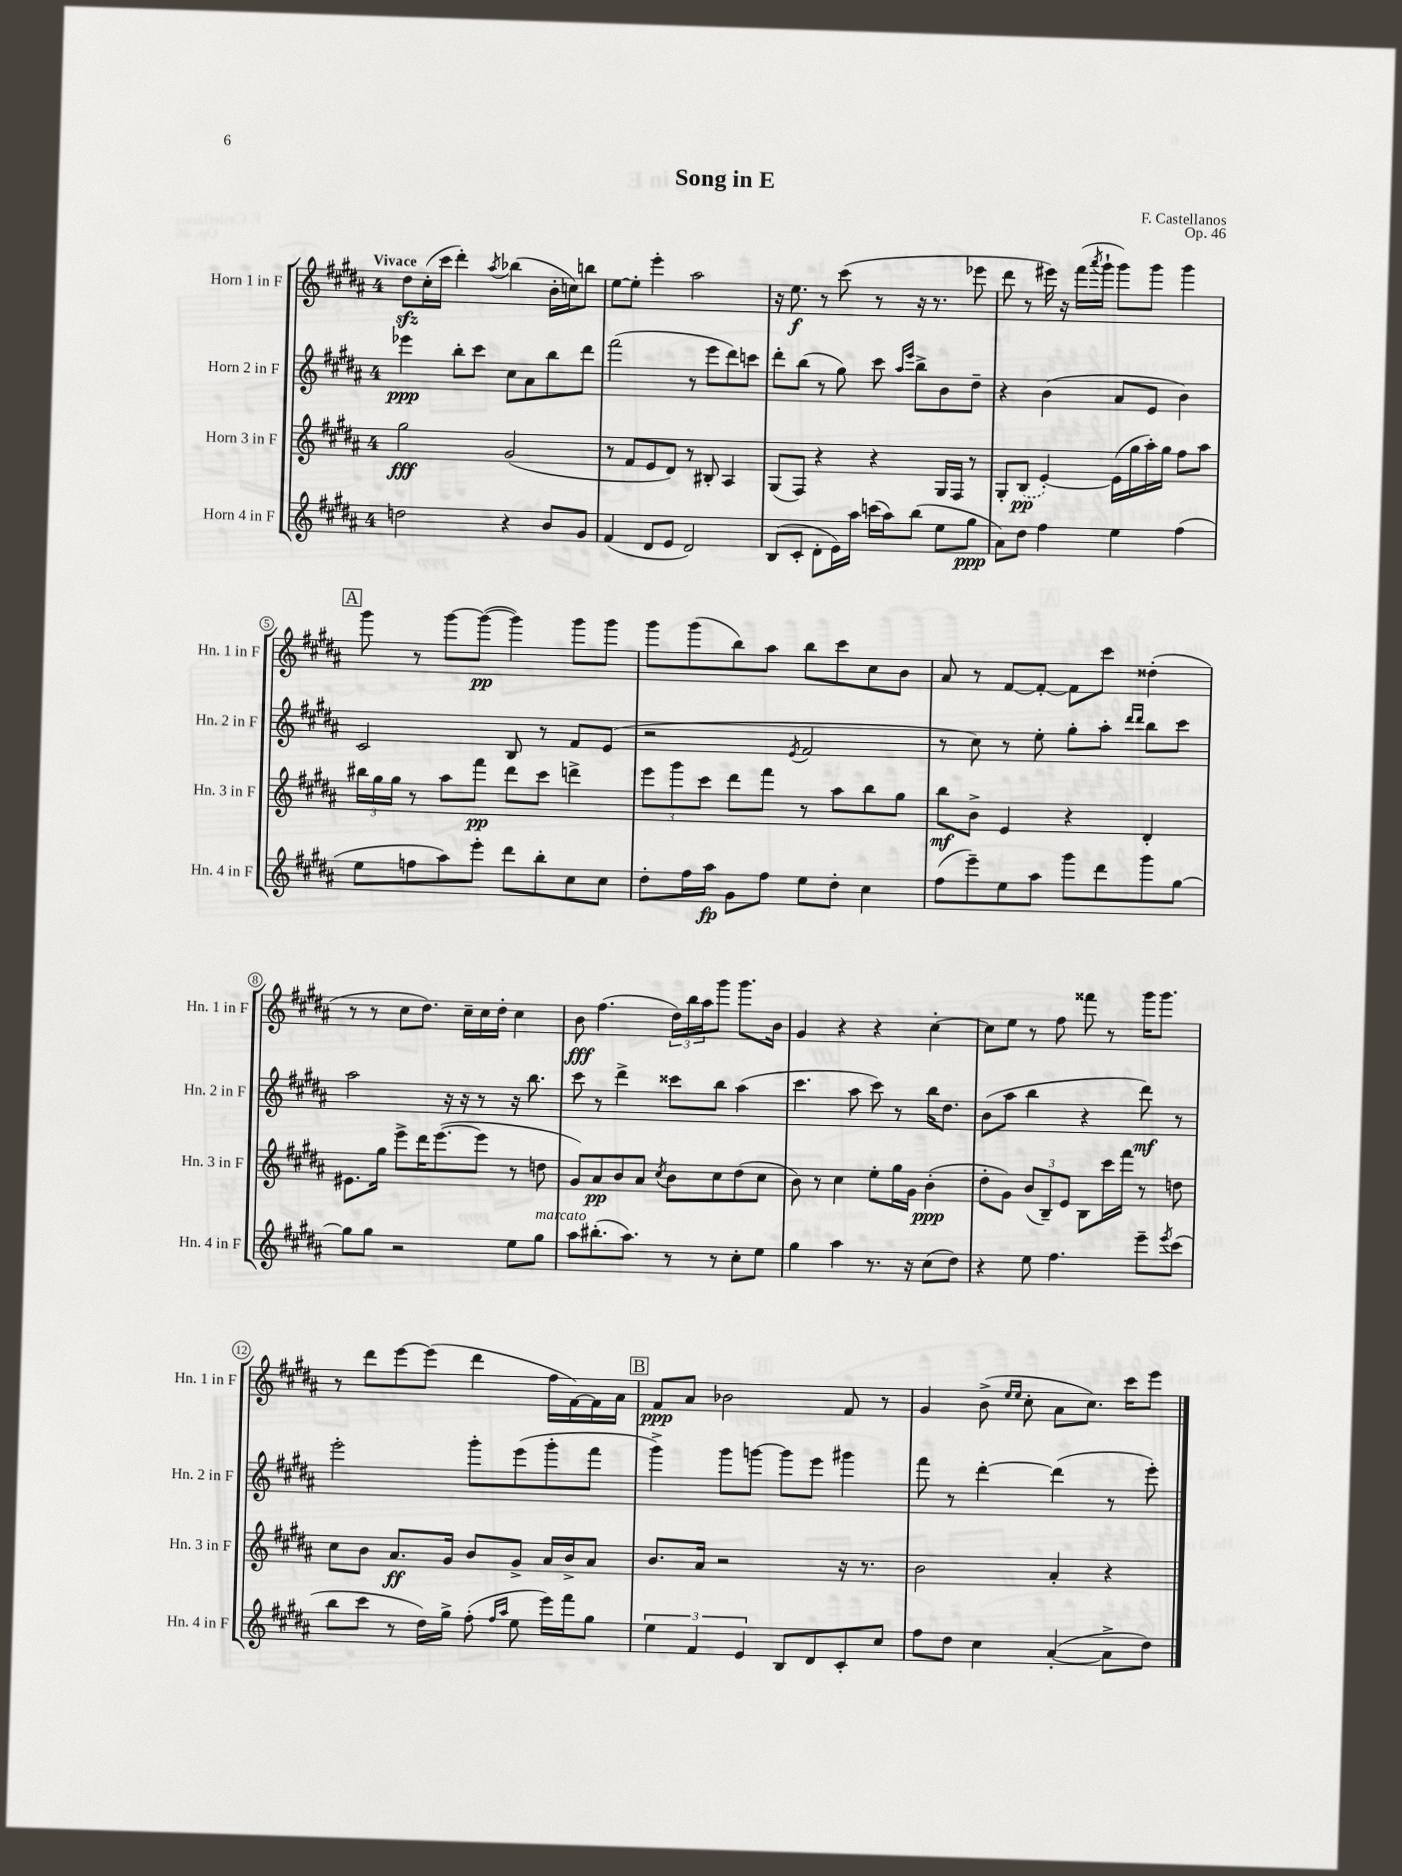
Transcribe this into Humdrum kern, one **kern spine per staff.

**kern	**kern	**kern	**kern
*staff4	*staff3	*staff2	*staff1
*clefG2	*clefG2	*clefG2	*clefG2
*k[f#c#g#d#a#]	*k[f#c#g#d#a#]	*k[f#c#g#d#a#]	*k[f#c#g#d#a#]
*M4/4	*M4/4	*M4/4	*M4/4
2dd	2gg#	4eee-	8dd#
.	.	.	(16cc#'
.	.	.	16ccc#
.	.	8bb'	4ddd#')
.	.	8ccc#	.
.	.	.	8qaa#
4r	(2g#	8cc#	(4bb-
.	.	8a#	.
8b	.	8bb	16b'
.	.	.	16cc)
8g#	.	8ddd#	8bb
=	=	=	=
(4f#	8r	(2fff#	[8ee
.	8f#	.	8ee']
8d#	8e	.	4eee'
8e	8d#)	.	.
2d#)	8r	8r	2aa#
.	8B#'	8eee	.
.	4A#	8ddd#)	.
.	.	8ccc	.
=	=	=	=
(8B	(8G#	8ddd#'	16r
.	.	.	8.ee
8c#'	8F#)	(8bb	.
8d#'	4r	8r	8r
16e)	.	8gg#)	(8ccc#
16aa#	.	.	.
(16ccc	4r	8ccc#	8r
16aa#)	.	.	.
.	.	16qqaa#	.
.	.	16qqeee	.
(8bb	.	8bb^	16r
.	.	.	8.r
8ee	16G#	8b	.
.	16F#	.	.
8gg#	8r	8dd#~	8eee-
=	=	=	=
8a#)	8G#'	4r	8ddd#
8dd#	(8B	.	8r
4ff#	[4e')	(4b	16eee#)
.	.	.	16r
.	.	.	(16fff#
.	.	.	8qaaa#
.	.	.	16ggg#`
4ee	(16e]	8a#	8ggg#)
.	16gg#	.	.
.	16aa#')	8e	8ggg#
.	16gg#	.	.
(4ff#	8ff#	4b)	4ggg#
.	8aa#	.	.
=	=	=	=
8ee	24bb#	2c#	8ggg#
.	24gg#	.	.
.	24gg#	.	.
8ff	8r	.	8r
8aa#)	8aa#	.	[8ggg#
8eee'	8fff#	.	(8ggg#_
8ddd#	8ddd#	8B	4ggg#])
8bb'	8ccc#	8r	.
8cc#	4ddd^	8f#	8ggg#
8cc#	.	(8e	8ggg#
=	=	=	=
8dd#'	12eee	2r	8ggg#
.	12ggg#	.	.
16ff#	.	.	(8ggg#
.	12ccc#	.	.
16aa#	.	.	.
8g#	8ddd#	.	8bb)
8ff#	8fff#	.	8aa#
.	.	8qe	.
8ee	8r	2f#	8bb
8dd#'	8aa#	.	8ccc#
4cc#	8bb	.	8cc#
.	8gg#	.	8b
=	=	=	=
(8ff#	8bb	8r	8a#
8eee~)	8b^	8cc#)	8r
8ee	4e	8r	[8f#
8aa#	.	8ee'	8f#'_
8ggg#	4r	8gg#'	8f#]
8ddd#	.	8aa#'	8ccc#
.	.	16qqddd#	.
.	.	16qqddd#	.
8ggg#	4d#'	8bb	(4dd##'
[8gg#	.	8ccc#	.
=	=	=	=
8gg#]	8.e#	2aa#	8r
8gg#	.	.	8r
.	16gg#	.	.
2r	8eee^	.	8cc#
.	16ddd#	.	8.dd#)
.	([8.eee	.	.
.	.	16r	.
.	.	16r	16cc#~
.	8eee]	8r	16cc#
.	.	.	16dd#'
8ee	8r	16r	4cc#
.	.	8.bb	.
8gg#	8dd	.	.
=	=	=	=
8aa#	8g#)	8ccc#	8b
(8.bb#'	8a#	8r	(4.ff#
.	8b	4ddd#^	.
8.aa#)	.	.	.
.	8a#	.	.
.	8qcc#	.	.
8r	8b	8ccc##	24dd#)
.	.	.	24bb
.	.	.	24aa#
8r	8cc#	8bb	8ggg#
8cc#'	(8dd#	(4aa#	8.ggg#
8ee	8cc#	.	.
.	.	.	16b
=	=	=	=
4gg#	8b)	4.ccc#	4g#
.	8r	.	.
4aa#	4cc#	.	4r
.	.	8aa#	.
8.r	8ee'	8ccc#)	4r
.	16gg#	8r	.
16r	16g#	.	.
(8cc#	(4b'	16bb	[4cc#'
.	.	8.dd#	.
8dd#)	.	.	.
=	=	=	=
4r	8dd#'	(8b	8cc#]
.	8g#)	8aa#	8ee
8ee	(12b	4bb	8r
.	12B~)	.	.
4.ff#	.	.	8ff#
.	12e	.	.
.	8B	4r	8fff##
.	16ccc#	.	8r
.	16fff#	.	.
8eee~	8r	8ddd#)	16ggg#
.	.	.	8.ggg#
8qeee	.	.	.
(8ccc#	8dd	8r	.
=	=	=	=
8bb	8cc#	2eee'	8r
8ccc#	8b	.	8ddd#
8r	8.a#	.	[8eee
16dd#)	.	.	(8eee]
16gg#^	16g#	.	.
(8ff#'	8b	8ggg#'	4ddd#
16qqff#	.	.	.
16qqaa#	.	.	.
8ee	8g#^	(8eee	.
16eee)	16a#	8ggg#'	16ff#
16fff#	16b^	.	[16f#)
8gg#	8a#	8fff#	16f#]
.	.	.	16a#
=	=	=	=
6ee	8.b	4ggg#^)	8f#
.	.	.	8a#
6f#	.	.	.
.	16a#	.	.
.	2r	8ggg#	2b-
6e	.	.	.
.	.	[8ggg	.
8B	.	8ggg]	.
8d#	.	8eee	.
8c#'	16r	4ggg#	8f#
.	8.r	.	.
8cc#	.	.	8r
=	=	=	=
8ff#	2b	8fff#	4g#
8dd#	.	8r	.
4cc#	.	[4ddd#'	(8b^
.	.	.	16qqee
.	.	.	16qqee
.	.	.	8cc#'
([4a#'	4a#'	(4ddd#]	8a#
.	.	.	8.cc#)
8a#^]	4r	8r	.
.	.	.	16ccc#
8dd#)	.	8eee')	8eee
==	==	==	==
*-	*-	*-	*-
